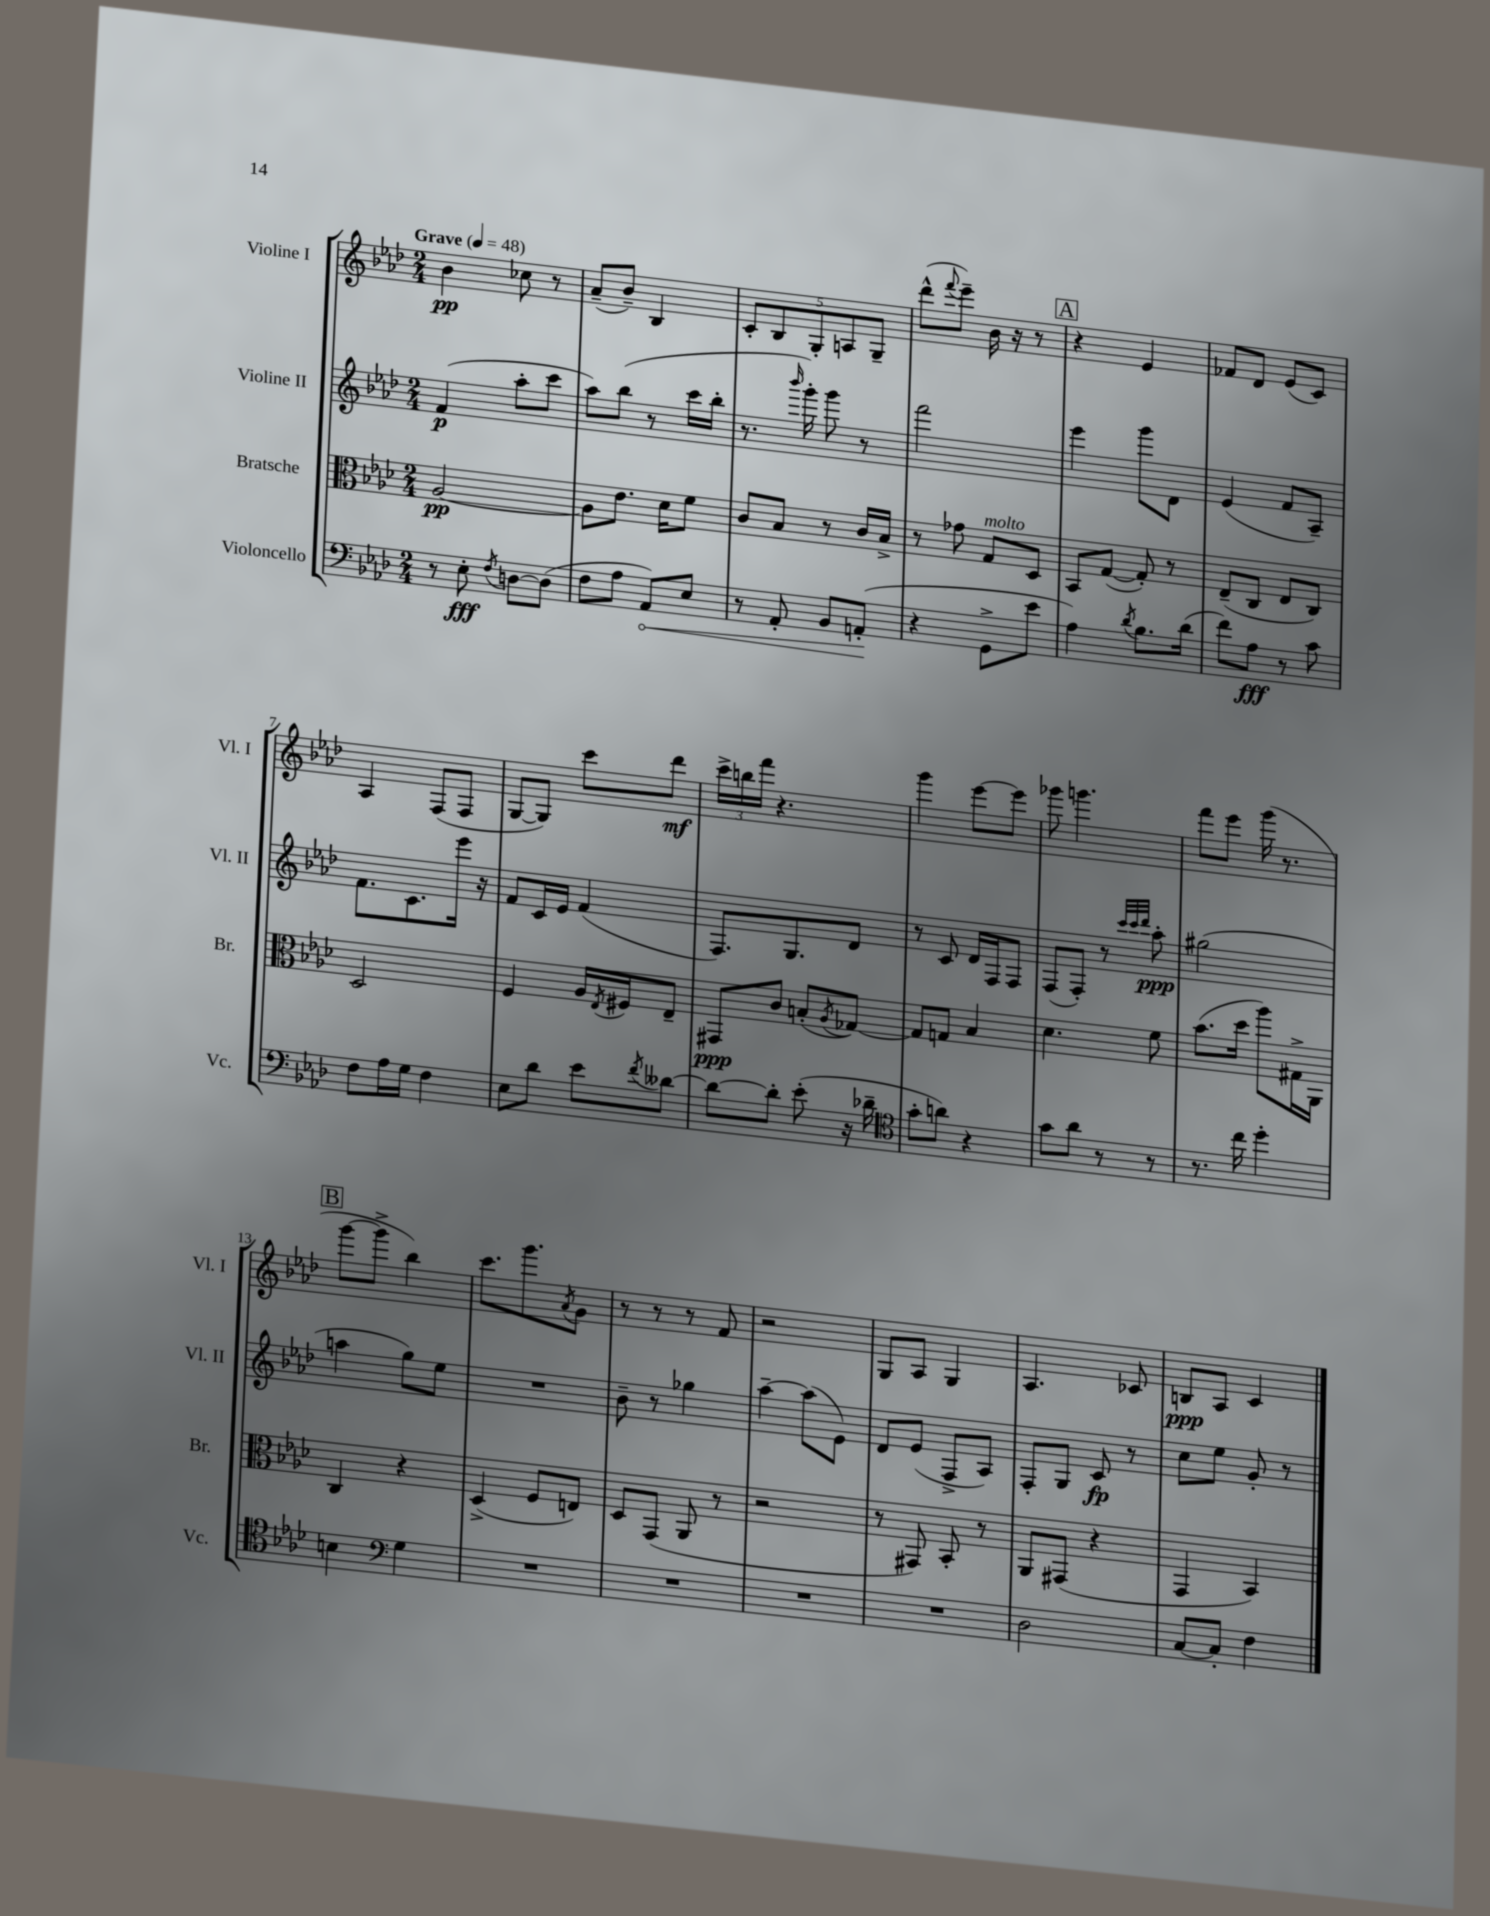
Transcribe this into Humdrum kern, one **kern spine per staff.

**kern	**dynam	**kern	**dynam	**kern	**dynam	**kern	**dynam
*part4	*part4	*part3	*part3	*part2	*part2	*part1	*part1
*staff4	*staff4	*staff3	*staff3	*staff2	*staff2	*staff1	*staff1
*I"Violoncello	*	*I"Bratsche	*	*I"Violine II	*	*I"Violine I	*
*I'Vc.	*	*I'Br.	*	*I'Vl. II	*	*I'Vl. I	*
*clefF4	*	*clefC3	*	*clefG2	*	*clefG2	*
*k[b-e-a-d-]	*	*k[b-e-a-d-]	*	*k[b-e-a-d-]	*	*k[b-e-a-d-]	*
*M2/4	*	*M2/4	*	*M2/4	*	*M2/4	*
*MM48	*	*MM48	*	*MM48	*	*MM48	*
=1	=1	=1	=1	=1	=1	=1	=1
!	!	!	!	!	!	!LO:TX:a:B:t=Grave	!
8r	.	[2A-/	pp	(4f/	p	4b-\	pp
8E-'\	fff	.	.	.	.	.	.
8qF/	.	.	.	.	.	.	.
[8Dn\L	.	.	.	8aa-'\L	.	8cc-X\	.
(8D\J]	.	.	.	8ccc\J	.	8r	.
=2	=2	=2	=2	=2	=2	=2	=2
8F\L	.	8A-\L]	.	8aa-\L)	.	(8a-~/L	.
8A-\J	.	8.e-\J	.	(8bb-\J	.	8b-~/J)	.
!	!LO:HP:b	!	!	!	!	!	!
8AA-/L)	<	.	.	8r	.	4B-/	.
.	.	16d-\KL	.	.	.	.	.
8E-/J	.	8f\J	.	16ccc\LL	.	.	.
.	.	.	.	16bb-'\JJ	.	.	.
=3	=3	=3	=3	=3	=3	=3	=3
8r	.	8c/L	.	8.r	.	10c'/L	.
.	.	.	.	.	.	10B-/	.
8AA-'/	.	8B-/J	.	.	.	.	.
.	.	.	.	16qqbbb-/	.	.	.
.	.	.	.	16ggg'\)	.	.	.
.	.	.	.	.	.	10G'/	.
8BB-/L	.	8r	.	8ggg\	.	.	.
.	.	.	.	.	.	10An/	.
(8AAn'/J	.	16c/LL	.	8r	.	.	.
.	.	.	.	.	.	10G~/J	.
.	.	16B-^/JJ	.	.	.	.	.
.	[	.	.	.	.	.	.
=4	=4	=4	=4	=4	=4	=4	=4
4r	.	8r	.	2fff\	.	(8ddd-^^\L	.
.	.	.	.	.	.	8qqfff/	.
.	.	8g-X\	.	.	.	8eee-~\J)	.
!	!	!LO:TX:a:i:t=molto	!	!	!	!	!
8GG^\L	.	8G/L	.	.	.	16b-\	.
.	.	.	.	.	.	16r	.
8e-\J	.	8D-/J	.	.	.	8r	.
!!LO:REH:place=s1:t=A
=5	=5	=5	=5	=5	=5	=5	=5
4A-\)	.	8BB-/L	.	4eee-\	.	4r	.
.	.	([8G/J	.	.	.	.	.
8qd-/	.	.	.	.	.	.	.
8.B-\L	.	8G'/])	.	8ggg\L	.	4e-/	.
.	.	8r	.	8d-\J	.	.	.
(16d-\Jk	.	.	.	.	.	.	.
=6	=6	=6	=6	=6	=6	=6	=6
8f\L)	.	(8E-~/L	.	(4e-/	.	8f-X/L	.
8A-\J	fff	8C/J	.	.	.	8d-/J	.
8r	.	8E-/L	.	8f/L	.	(8e-/L	.
8c\	.	8C/J)	.	8A-~/J)	.	8c/J)	.
!!LO:LB:g=z
=7	=7	=7	=7	=7	=7	=7	=7
8F\L	.	2D-/	.	8.f\L	.	4A-/	.
16A-\L	.	.	.	.	.	.	.
16G\JJ	.	.	.	8.c\	.	.	.
4F\	.	.	.	.	.	(8F/L	.
.	.	.	.	16eee-\Jk	.	8F/J	.
.	.	.	.	16r	.	.	.
=8	=8	=8	=8	=8	=8	=8	=8
8E-\L	.	4F/	.	8f/L	.	[8G/L	.
8d-\J	.	.	.	16c/L	.	8G/J])	.
.	.	.	.	16e-/JJ	.	.	.
8e-\L	.	16A-/LL	.	(4f/	.	8ccc\L	.
.	.	8qE-/	.	.	.	.	.
.	.	16F#X/J	.	.	.	.	.
8qf/	.	.	.	.	.	.	.
[8d--X\J	.	8E-~/J	.	.	.	8ddd-\J	mf
=9	=9	=9	=9	=9	=9	=9	=9
8d--\L_	.	8GG#X/L	ppp	8.F/L)	.	24ccc^\LL	.
.	.	.	.	.	.	24bbn\	.
.	.	.	.	.	.	24fff\JJ	.
8d--'\J]	.	8c/J	.	.	.	4.r	.
.	.	.	.	8.G/	.	.	.
(8e-'\	.	(8Bn'/L	.	.	.	.	.
.	.	8qA-/	.	.	.	.	.
16r	.	[8G-X/J)	.	8d-/J	.	.	.
16d-X~\	.	.	.	.	.	.	.
=10	=10	=10	=10	=10	=10	=10	=10
*clefC4	*	*	*	*	*	*	*
8g'\L	.	8G-/L]	.	8r	.	4ggg\	.
8an\J)	.	8Gn/J	.	8c/	.	.	.
4r	.	4B-/	.	16d-/LL	.	[8eee-\L	.
.	.	.	.	16F/J	.	.	.
.	.	.	.	8F/J	.	8eee-\J]	.
=11	=11	=11	=11	=11	=11	=11	=11
8g\L	.	4.d-\	.	(8F/L	.	8ggg-X\	.
8a-\J	.	.	.	8F'/J)	.	4.gggn\	.
8r	.	.	.	8r	.	.	.
.	.	.	.	32qqccc/LLL	.	.	.
.	.	.	.	32qqccc/	.	.	.
.	.	.	.	32qqddd-/JJJ	.	.	.
8r	.	8f\	.	8aa-'\	ppp	.	.
=12	=12	=12	=12	=12	=12	=12	=12
8.r	.	(8.b-\L	.	(2gg#X\	.	8fff\L	.
.	.	.	.	.	.	8eee-\J	.
16cc\	.	16dd-\Jk	.	.	.	.	.
4dd-'\	.	8aa-\L)	.	.	.	(16ggg\	.
.	.	.	.	.	.	8.r	.
.	.	16G#X^\L	.	.	.	.	.
.	.	16AA-\JJ	.	.	.	.	.
!!LO:LB:g=z
!!LO:REH:place=s1:t=B
=13	=13	=13	=13	=13	=13	=13	=13
4Bn\	.	4C/	.	4aan\	.	[8ggg\L	.
.	.	.	.	.	.	8ggg^\J]	.
*clefF4	*	*	*	*	*	*	*
4G\	.	4r	.	8gg\L)	.	4bb-\)	.
.	.	.	.	8ee-\J	.	.	.
=14	=14	=14	=14	=14	=14	=14	=14
2r	.	(4D-^/	.	2r	.	8.ccc\L	.
.	.	.	.	.	.	8.ggg\	.
.	.	8F/L	.	.	.	.	.
.	.	.	.	.	.	8qa-/	.
.	.	8En/J)	.	.	.	8g\J	.
=15	=15	=15	=15	=15	=15	=15	=15
2r	.	8D-/L	.	8b-~\	.	8r	.
.	.	(8GG/J	.	8r	.	8r	.
.	.	8AA-/	.	4gg-X\	.	8r	.
.	.	8r	.	.	.	8f/	.
=16	=16	=16	=16	=16	=16	=16	=16
2r	.	2r	.	[4aa-~\	.	2r	.
.	.	.	.	(8aa-\L]	.	.	.
.	.	.	.	8e-\J)	.	.	.
=17	=17	=17	=17	=17	=17	=17	=17
2r	.	8r	.	8d-/L	.	8G/L	.
.	.	8GG#X/)	.	(8e-/J	.	8A-/J	.
.	.	8BB-'/	.	8F^/L	.	4G/	.
.	.	8r	.	8A-/J)	.	.	.
=18	=18	=18	=18	=18	=18	=18	=18
2D-\	.	8AA-/L	.	8F'/L	.	4.A-/	.
.	.	(8GG#X/J	.	8G/J	.	.	.
.	.	4r	.	8c/	fp	.	.
.	.	.	.	8r	.	8c-X/	.
=19	=19	=19	=19	=19	=19	=19	=19
[8C/L	.	4GG/	.	8cc\L	.	8Bn/L	ppp
8C'/J]	.	.	.	8ee-\J	.	8A-/J	.
4F\	.	4BB-/)	.	8g'/	.	4c/	.
.	.	.	.	8r	.	.	.
==	==	==	==	==	==	==	==
*-	*-	*-	*-	*-	*-	*-	*-
